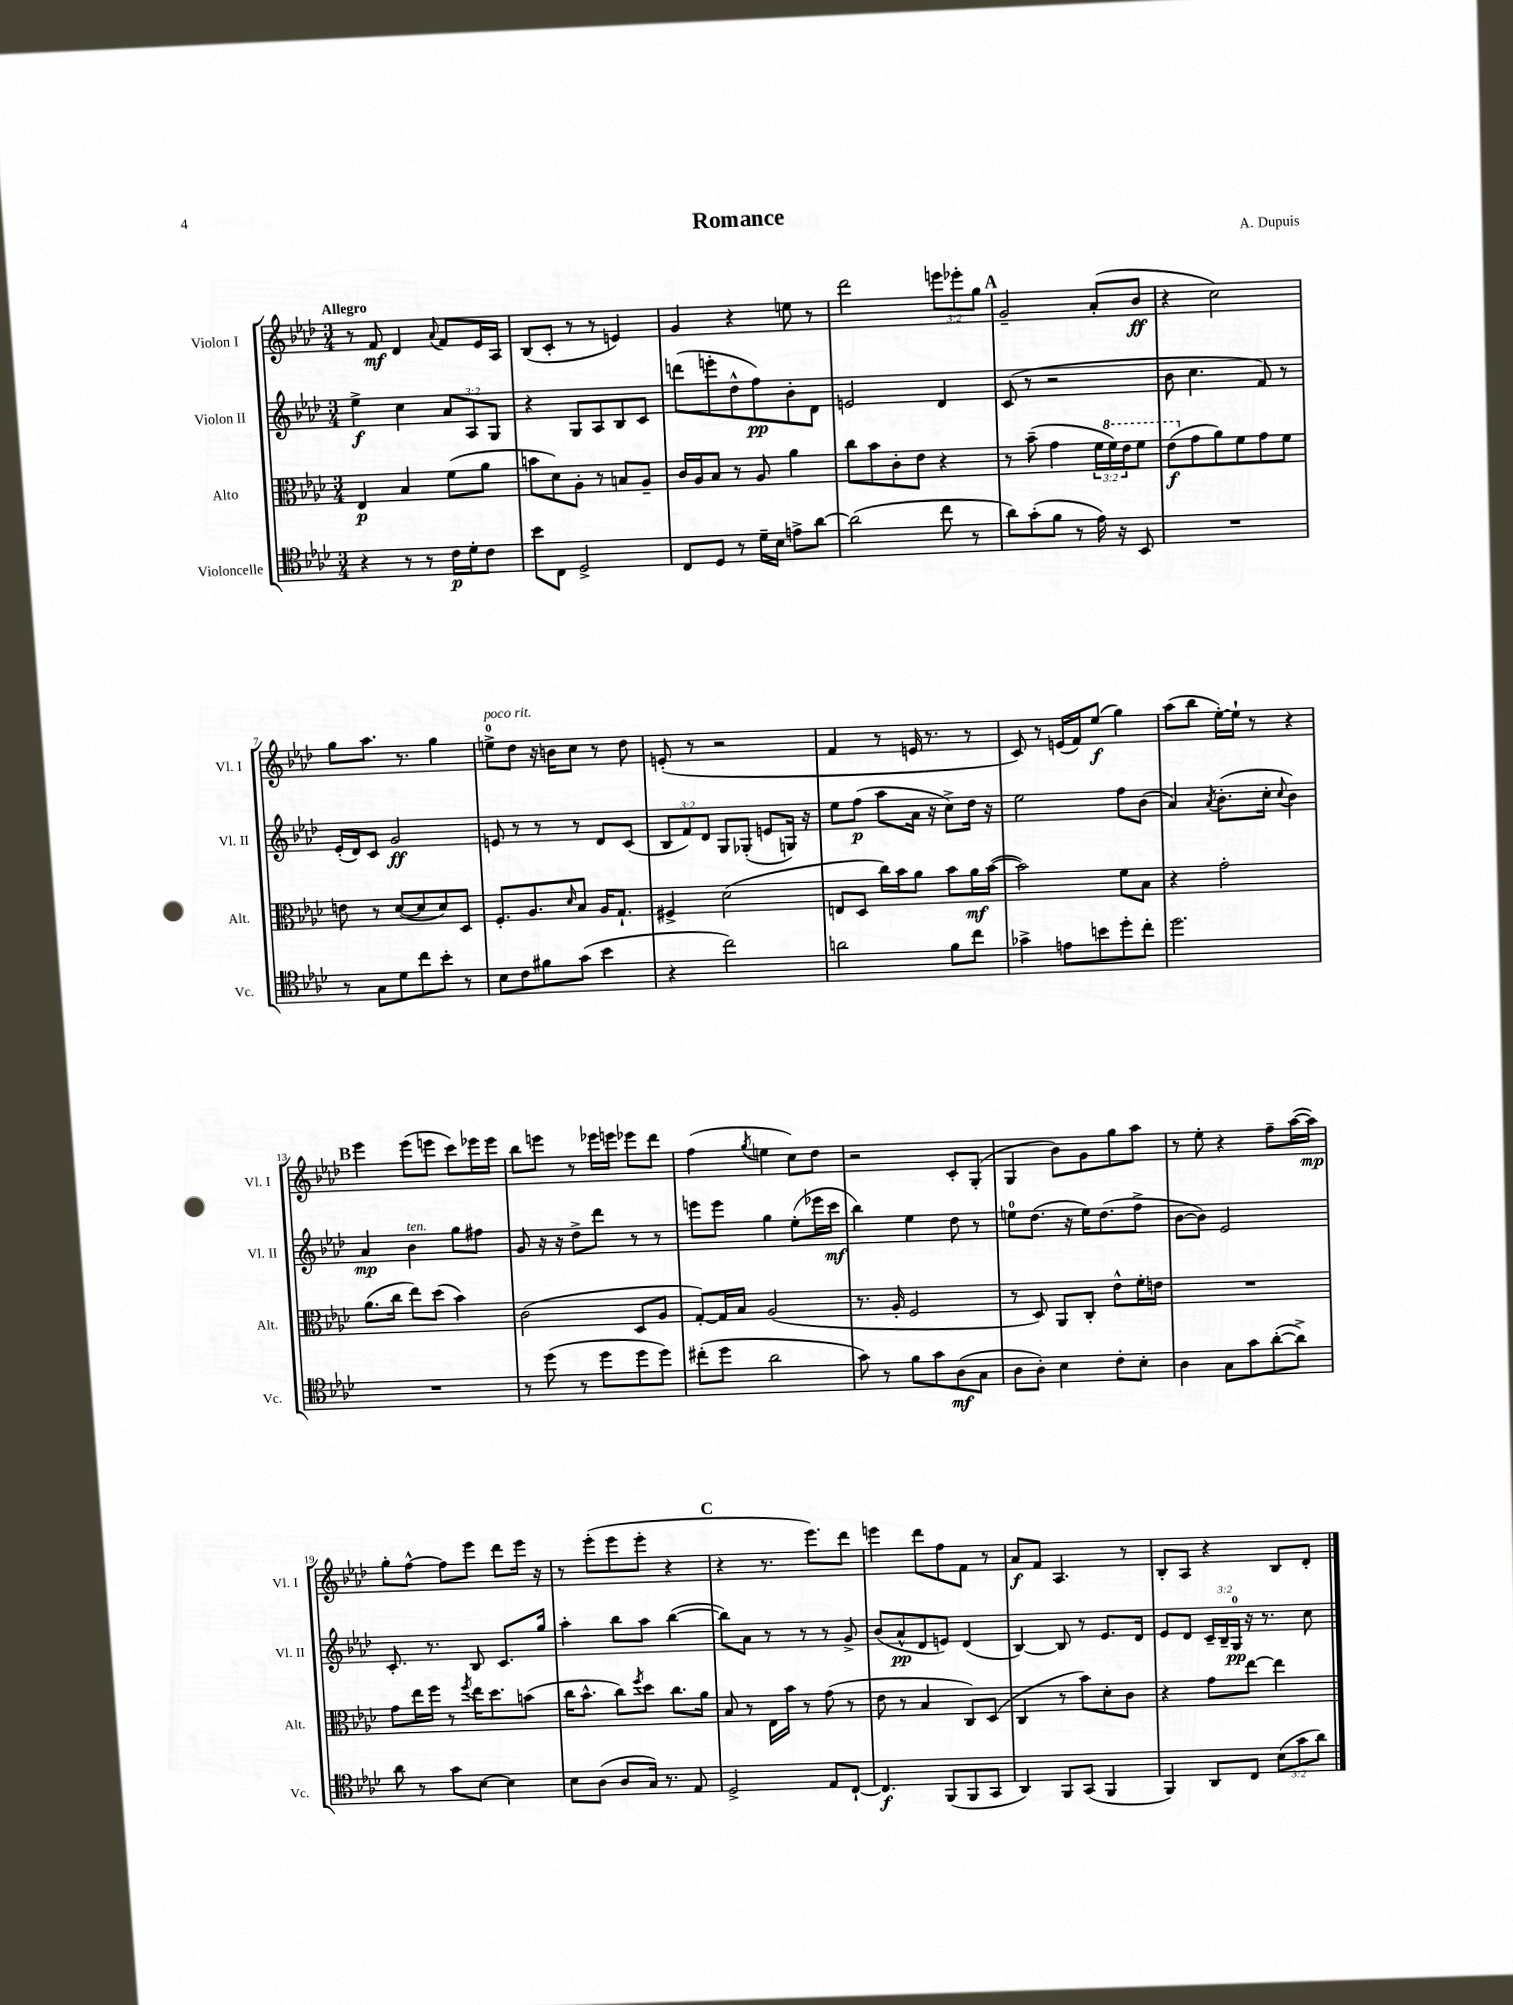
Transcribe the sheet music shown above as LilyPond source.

\header { title = "Romance" composer = "A. Dupuis" }
<<
\new StaffGroup <<
\new Staff = "s0" \with { instrumentName = "Violon I" shortInstrumentName = "Vl. I" } {
    \clef treble \key aes \major \numericTimeSignature \time 3/4 \override Staff.TupletNumber.text = #tuplet-number::calc-fraction-text \tempo "Allegro"
    r8 f'8\mf des'4 \appoggiatura { aes'8 } f'8 ees'16 aes16 |
    bes8( c'8-. r8 r8 e'4) |
    g'4 r4 e''8 r8 |
    des'''2 \tuplet 3/2 { e'''8 ees'''8-. g''8 } |
    \mark \markup { \bold "A" } g'2-- aes'8-.( bes'8\ff |
    r4 c''2) |
    g''8 aes''8. r8. g''4 |
    e''8-0->^\markup { \italic "poco rit." } des''8 r16 b'16 c''8 r8 des''8 |
    e'8-.( r8 r2 |
    f'4 r8 e'16 r8. r8 |
    c'8) r8 e'16( f'16) ees''8\f( g''4) |
    aes''8( bes''8 ees''16~-.) ees''16-! r8 r4 |
    \mark \markup { \bold "B" } ees'''4 ees'''8( e'''8 c'''8) ees'''16 ees'''16 |
    bes''8 e'''8 r8 ees'''16 e'''16 ees'''8 des'''8 |
    f''4( \acciaccatura { g''8 } e''4 c''8) des''8 |
    r2 c'8-. g8-.( |
    g4 bes'8) g'8 g''8 aes''8 |
    r8 ees''8-. r4 f''8-- aes''16~( aes''16\mp) |
    g''8-. f''8~-^ f''8 ees'''8 des'''8 ees'''16 r16 |
    r8 ees'''8-.( ees'''8 ees'''8-. r4 |
    \mark \markup { \bold "C" } r4 r8. ees'''8.) des'''8 |
    e'''4 des'''8 f''8 f'8 r8 |
    aes'8\f f'8 aes4. r8 |
    bes8-. aes8 r4 bes8 des'8-. \bar "|." |
}
\new Staff = "s1" \with { instrumentName = "Violon II" shortInstrumentName = "Vl. II" } {
    \clef treble \key aes \major \numericTimeSignature \time 3/4 \override Staff.TupletNumber.text = #tuplet-number::calc-fraction-text
    ees''4->\f c''4 \tuplet 3/2 { aes'8 aes8 g8 } |
    r4 g8 aes8 bes8 c'8 |
    d'''8( e'''8-. des''8-^ f''8\pp) bes'8-. des'8 |
    e'2 des'4 |
    \mark \markup { \bold "A" } c'8( r8 r2 |
    bes'8 c''4. f'8) r8 |
    ees'16-.( des'16) c'8 g'2\ff |
    e'8 r8 r8 r8 des'8 c'8( |
    \tuplet 3/2 { bes8 f'8) des'8 } g8 ges8-.( e'8 g16) r16 |
    ees''8 f''8\p( aes''8 aes'16 r16 c''8->) des''16 r16 |
    ees''2 f''8 bes'8( |
    aes'4) \acciaccatura { aes'8 } bes'8.-.( c''16-. \appoggiatura { c''8 } bes'4) |
    \mark \markup { \bold "B" } aes'4\mp bes'4^\markup { \italic "ten." } g''8 fis''8 |
    g'8 r16 r16 des''8-> des'''8 r8 r8 |
    e'''8 e'''8 g''4 ees''8-.( ees'''16 c'''16\mf |
    bes''4) ees''4 des''8 r8 |
    e''8-0 des''8.( r16 e''16) des''8.( f''8-> |
    bes'8~ bes'8) ees'2 |
    c'8.-. r8. bes8 c'8. g''16 |
    aes''4-. bes''8 aes''8 bes''4~( |
    \mark \markup { \bold "C" } bes''8) aes'8 r8 r8 r8 g'8-> |
    bes'8( aes'8-^\pp des'8 e'8) des'4( |
    bes4~) bes8 r8 ees'8. des'16 |
    ees'8 des'8 \tuplet 3/2 { c'16-- bes16-- g16-0\pp } r16 r8. c''8 \bar "|." |
}
\new Staff = "s2" \with { instrumentName = "Alto" shortInstrumentName = "Alt." } {
    \clef alto \key aes \major \numericTimeSignature \time 3/4 \override Staff.TupletNumber.text = #tuplet-number::calc-fraction-text
    ees4\p bes4 f'8( aes'8 |
    b'8 des'8) aes8-. r8 b8 aes8-- |
    c'16 aes16 bes8 r8 aes8 aes'4 |
    c''8 bes'8 c'8-. ees'8 r4 |
    \mark \markup { \bold "A" } r8 bes'8--( g'4 \tuplet 3/2 { f'16 \ottava #1 f''16) ees''16 } f''8 |
    ees''8\f( \ottava #0 g'8 aes'8) f'8 g'8 f'8 |
    e'8 r8 des'8~( des'8 des'8) des8 |
    f8.-. aes8. \grace { des'16 } bes8 aes16 g8.-! |
    fis4-> des'2( |
    e8 des8 c''16) bes'16 aes'8 bes'8 aes'16\mf bes'16~( |
    bes'2) f'8 bes8 |
    r4 g'2-. |
    \mark \markup { \bold "B" } aes'8.( c''16 ees''8) des''8( bes'4) |
    c'2( des8 aes8 |
    g8~-.) g16 bes16 aes2( |
    r8. aes16-. f2 |
    r8 des8) aes,8 c8-. ees'8-^ f'16-. e'16 |
    R2. |
    g'8 ees''16 f''16 r8 \acciaccatura { f''8 } ees''16 des''8. b'8( |
    c''16 bes'8.-^ c''8) \acciaccatura { f''8 } des''8 c''8. aes'16 |
    \mark \markup { \bold "C" } bes8 r8 ees16 bes'16 r8 g'8( r8 |
    ees'8 r8 bes4 c8) des8( |
    c4 r8 bes'8) des'8-. c'8 |
    r4 g'8 ees''8~ ees''4 \bar "|." |
}
\new Staff = "s3" \with { instrumentName = "Violoncelle" shortInstrumentName = "Vc." } {
    \clef tenor \key aes \major \numericTimeSignature \time 3/4 \override Staff.TupletNumber.text = #tuplet-number::calc-fraction-text
    r4 r8 r8 c'16\p des'16-. c'8 |
    bes'8 c8 des2-> |
    c8 des8 r8 des'16-- bes16 e'8-> aes'8~ |
    aes'2( c''8 r8 |
    \mark \markup { \bold "A" } aes'8) g'8-.( f'8 r8 ees'16) r16 bes,8 |
    R2. |
    r8 g8 des'8 c''8 bes'8-. r8 |
    bes8 c'8 fis'8 g'8( bes'4 |
    r4 c''2) |
    a'2 f'8 c''8 |
    ges'4-> e'8 b'8 des''8-. c''8-. |
    des''2. |
    \mark \markup { \bold "B" } R2. |
    r8 des''8( r8 des''8 des''8 des''8) |
    cis''8-.( des''8 aes'2 |
    g'8) r8 f'8 g'8 aes8\mf( g8 |
    aes8 aes8-.) bes4 c'8-. bes8-. |
    aes4 g8 g'8 aes'8~-.( aes'8->) |
    aes'8 r8 g'8 bes8~ bes4 |
    bes8 aes8( aes8 g16) r8. ees8 |
    \mark \markup { \bold "C" } des2-> ees8 c8~-! |
    c4.\f f,8( f,8 g,8 |
    aes,4) f,8 g,8( f,4 |
    f,4) aes,8 c8 \tuplet 3/2 { bes8( g'8 aes'8) } \bar "|." |
}
>>
>>
